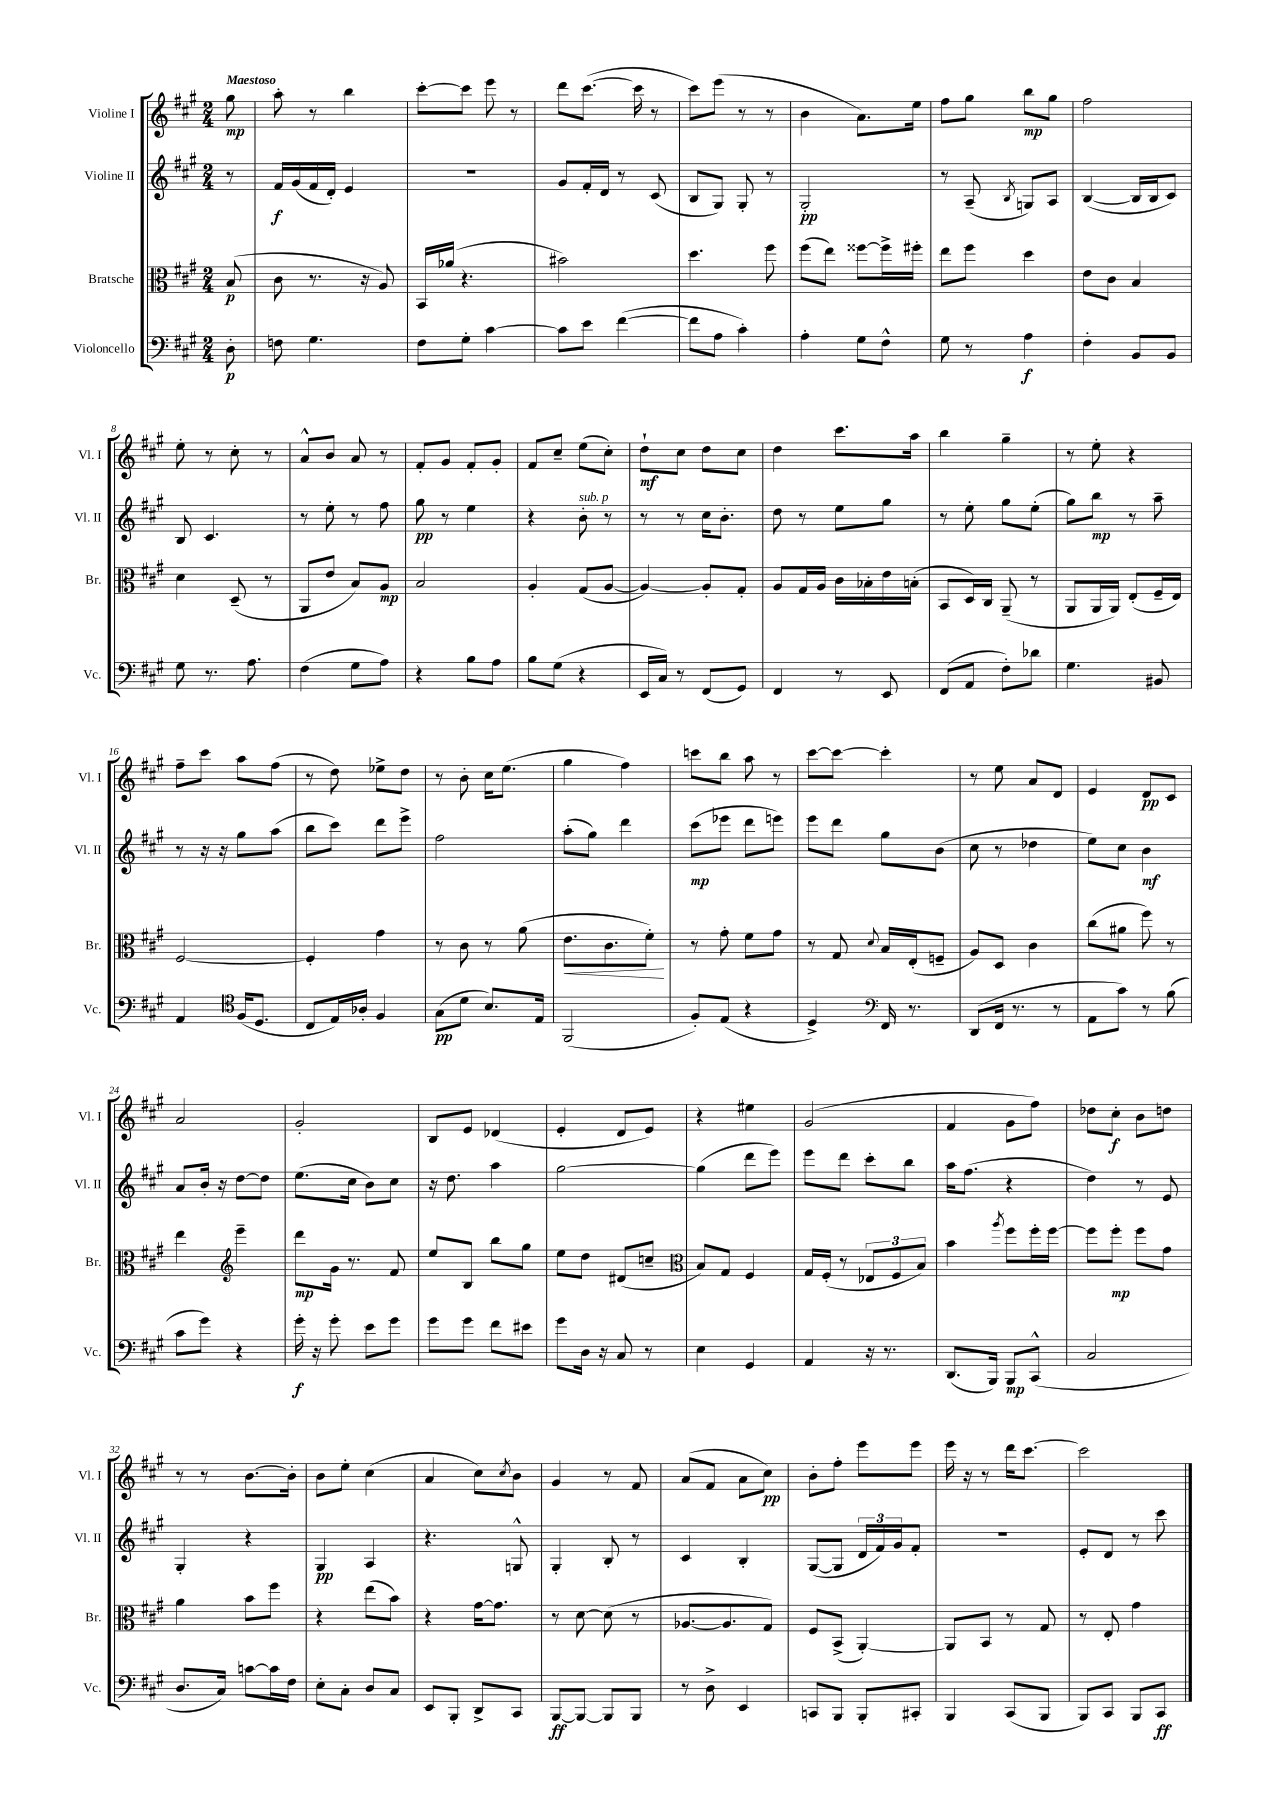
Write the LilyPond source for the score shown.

<<
\new StaffGroup <<
\new Staff = "s0" \with { instrumentName = "Violine I" shortInstrumentName = "Vl. I" } {
    \clef treble \key a \major \numericTimeSignature \time 2/4 \partial 8 \tempo "Maestoso"
    gis''8\mp |
    a''8-. r8 b''4 |
    cis'''8~-. cis'''8 e'''8 r8 |
    d'''8 cis'''8.~( cis'''16 r8 |
    cis'''8) e'''8( r8 r8 |
    b'4 a'8.) e''16 |
    fis''8 gis''8 b''8\mp gis''8 |
    fis''2 |
    e''8-. r8 cis''8-. r8 |
    a'8-^ b'8 a'8 r8 |
    fis'8-. gis'8 fis'8-. gis'8-. |
    fis'8 cis''8-- e''8( cis''8-.) |
    d''8-!\mf cis''8 d''8 cis''8 |
    d''4 cis'''8. a''16 |
    b''4 gis''4-- |
    r8 e''8-. r4 |
    fis''8-- cis'''8 a''8 fis''8( |
    r8 d''8) ees''8-> d''8 |
    r8 b'8-. cis''16 e''8.( |
    gis''4 fis''4) |
    c'''8 b''8 a''8 r8 |
    cis'''8~ cis'''8~ cis'''4-. |
    r8 e''8 a'8 d'8 |
    e'4 d'8\pp cis'8 |
    a'2 |
    gis'2-. |
    b8 e'8 des'4( |
    e'4-. d'8 e'8) |
    r4 eis''4 |
    gis'2( |
    fis'4 gis'8 fis''8) |
    des''8 cis''8-.\f b'8 d''8 |
    r8 r8 b'8.~ b'16-. |
    b'8 e''8-. cis''4( |
    a'4 cis''8) \acciaccatura { cis''8 } b'8 |
    gis'4 r8 fis'8 |
    a'8( fis'8 a'8 cis''8\pp) |
    b'8-. fis''8-. e'''8 e'''8 |
    e'''16 r16 r8 d'''16 cis'''8.~ |
    cis'''2 \bar "|." |
}
\new Staff = "s1" \with { instrumentName = "Violine II" shortInstrumentName = "Vl. II" } {
    \clef treble \key a \major \numericTimeSignature \time 2/4 \partial 8
    r8 |
    fis'16\f gis'16( fis'16 d'16-.) e'4 |
    r2 |
    gis'8 fis'16-. d'16 r8 cis'8( |
    b8 gis8) gis8-. r8 |
    gis2-.\pp |
    r8 a8--( \acciaccatura { b8 } g8) a8 |
    b4~( b16 b16 cis'8) |
    b8 cis'4. |
    r8 e''8-. r8 fis''8 |
    gis''8\pp r8 e''4 |
    r4 b'8-.^\markup { \italic "sub. p" } r8 |
    r8 r8 cis''16 b'8.-. |
    d''8 r8 e''8 gis''8 |
    r8 e''8-. gis''8 e''8-.( |
    gis''8) b''8\mp r8 a''8-- |
    r8 r16 r16 gis''8 a''8( |
    b''8 cis'''8) d'''8 e'''8-> |
    fis''2 |
    a''8-.( gis''8) d'''4 |
    cis'''8\mp( ees'''8 d'''8 e'''8) |
    e'''8 d'''8 gis''8 b'8( |
    cis''8 r8 des''4 |
    e''8) cis''8 b'4\mf |
    a'8 b'16-. r16 d''8~ d''8 |
    e''8.( cis''16 b'8) cis''8 |
    r16 d''8. a''4 |
    gis''2~ |
    gis''4( d'''8 e'''8) |
    e'''8 d'''8 cis'''8-. b''8 |
    a''16 fis''8.( r4 |
    d''4) r8 e'8 |
    gis4-. r4 |
    gis4\pp a4 |
    r4. g8-^ |
    gis4-. b8-. r8 |
    cis'4 b4-. |
    gis8~( gis8 \tuplet 3/2 { d'16 fis'16) gis'16 } fis'8-. |
    r2 |
    e'8-. d'8 r8 cis'''8 \bar "|." |
}
\new Staff = "s2" \with { instrumentName = "Bratsche" shortInstrumentName = "Br." } {
    \clef alto \key a \major \numericTimeSignature \time 2/4 \partial 8
    b8\p( |
    cis'8 r8. r16 a8) |
    b,16 aes'16( r4. |
    bis'2) |
    d''4. fis''8 |
    fis''8( e''8) fisis''8~ fisis''16-> fis''16-. |
    e''8 fis''8 d''4 |
    e'8 cis'8 b4 |
    d'4 d8--( r8 |
    a,8 e'8 b8) a8\mp |
    b2 |
    a4-. gis8( a8~ |
    a4~) a8-. gis8-. |
    a8 gis16 a16 cis'16 bes16-. e'16 b16-.( |
    b,8 d16) cis16 a,8--( r8 |
    a,8 a,16 a,16) e8-.( fis16-- e16) |
    fis2~ |
    fis4-. gis'4 |
    r8 cis'8 r8 a'8( |
    e'8.\< cis'8. fis'8-.\!) |
    r8 gis'8-. fis'8 gis'8 |
    r8 gis8 \appoggiatura { d'8 } b16 e16-.( f8-- |
    a8) d8 cis'4 |
    cis''8( ais'8 fis''8) r8 |
    e''4 \clef treble e'''4-- |
    d'''8\mp gis'16 r8. fis'8 |
    e''8 b8 b''8 gis''8 |
    e''8 d''8 dis'8( c''8-- |
    \clef alto b8) gis8 fis4 |
    gis16 fis16-.( r8 \tuplet 3/2 { ees8 fis8 b8) } |
    b'4 \acciaccatura { a''8 } fis''8 fis''16-. fis''16~ |
    fis''8 fis''8-.\mp fis''8 gis'8 |
    a'4 b'8 fis''8 |
    r4 e''8( b'8) |
    r4 gis'16~ gis'8. |
    r8 d'8~ d'8( r8 |
    aes8.~ aes8. gis8) |
    fis8 b,8->( a,4~-.) |
    a,8 b,8 r8 gis8 |
    r8 e8-. gis'4 \bar "|." |
}
\new Staff = "s3" \with { instrumentName = "Violoncello" shortInstrumentName = "Vc." } {
    \clef bass \key a \major \numericTimeSignature \time 2/4 \partial 8
    d8-.\p |
    f8 gis4. |
    fis8 gis8-. cis'4~ |
    cis'8 e'8 fis'4~( |
    fis'8 a8 cis'4-.) |
    a4-. gis8 fis8-^ |
    gis8 r8 a4\f |
    fis4-. b,8 b,8 |
    gis8 r8. a8. |
    fis4( gis8 a8) |
    r4 b8 a8 |
    b8 gis8( r4 |
    e,16 cis16) r8 fis,8( gis,8) |
    fis,4 r8 e,8 |
    fis,8( a,8 fis8-.) des'8 |
    gis4. bis,8 |
    a,4 \clef tenor fis16( d8. |
    cis8 e16) aes16-. fis4 |
    gis8\pp( d'8 b8.) e16 |
    fis,2( |
    fis8-.) e8( r4 |
    d4->) \clef bass fis,16 r8. |
    d,8( fis,16 r8. r8 |
    a,8 cis'8) r8 b8( |
    cis'8 gis'8) r4 |
    gis'16-.\f r16 gis'8-. e'8 gis'8 |
    gis'8 gis'8 fis'8 eis'8 |
    gis'8 d16 r16 cis8 r8 |
    e4 gis,4 |
    a,4 r16 r8. |
    d,8.( b,,16) b,,8\mp cis,8-^( |
    cis2 |
    d8. cis16) c'8~ c'16 fis16 |
    e8-. cis8-. d8 cis8 |
    e,8 b,,8-. d,8-> cis,8 |
    b,,8~\ff b,,8~ b,,8 b,,8 |
    r8 d8-> e,4 |
    c,8 b,,8 b,,8-. cis,8-. |
    b,,4 cis,8( b,,8 |
    b,,8) cis,8 b,,8 cis,8\ff \bar "|." |
}
>>
>>
